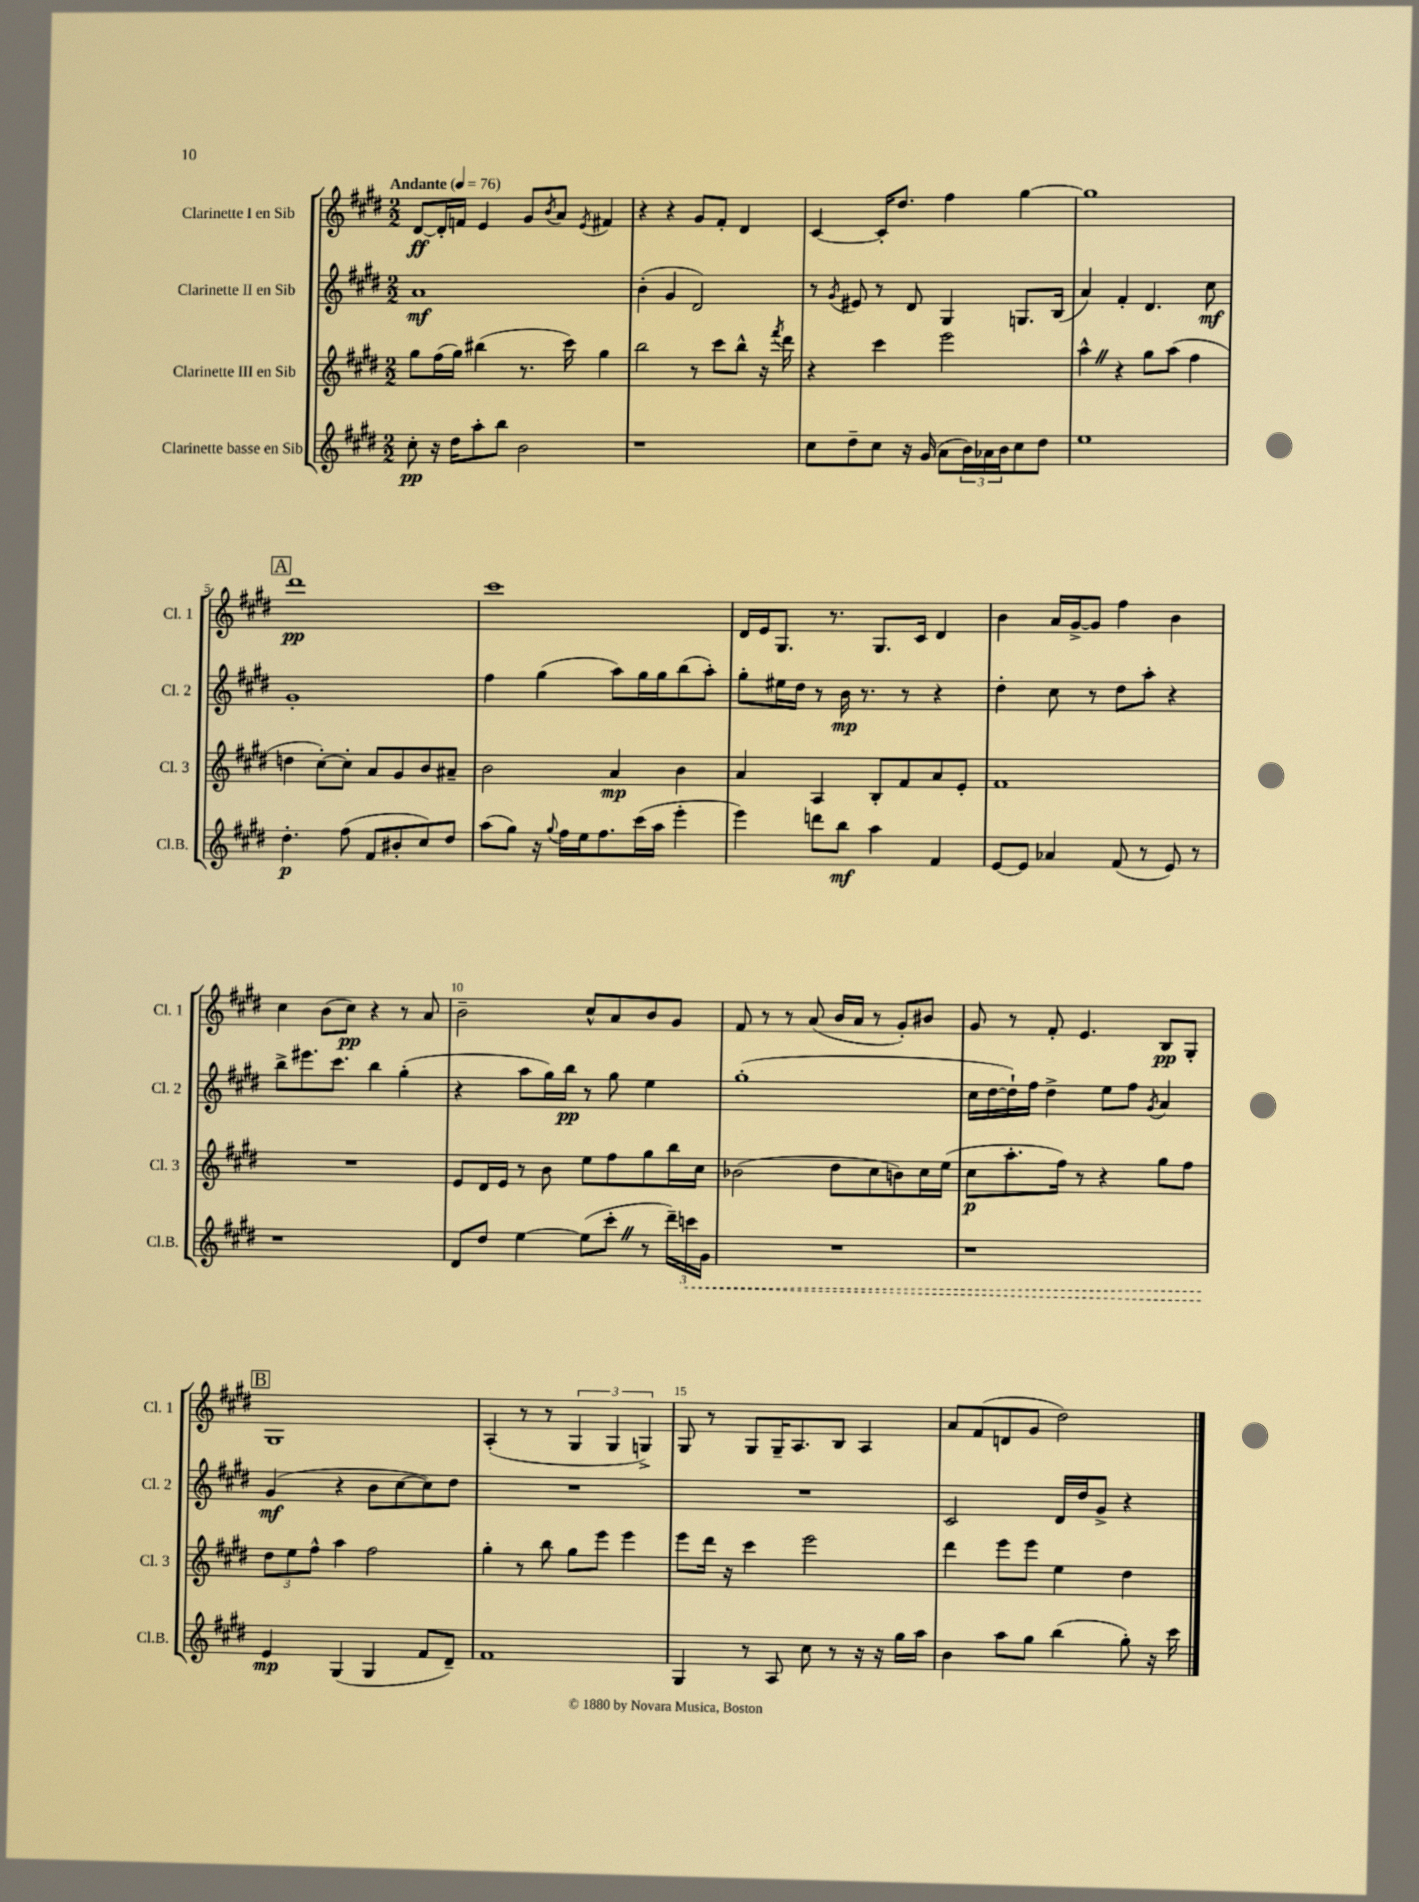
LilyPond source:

<<
\new StaffGroup <<
\new Staff = "s0" \with { instrumentName = "Clarinette I en Sib" shortInstrumentName = "Cl. 1" } {
    \clef treble \key e \major \numericTimeSignature \time 2/2 \tempo "Andante" 4 = 76
    dis'8~\ff dis'16-. f'16 e'4 gis'8 \acciaccatura { b'8 } a'8 \acciaccatura { e'8 } fis'4 |
    r4 r4 gis'8 fis'8-. dis'4 |
    cis'4~ cis'16-. dis''8. fis''4 gis''4~ |
    gis''1 |
    \mark \markup { \box "A" } dis'''1\pp |
    cis'''1 |
    dis'16 e'16 gis8. r8. gis8. cis'16 dis'4 |
    b'4 a'16 gis'16~-> gis'8 fis''4 b'4 |
    cis''4 b'8( cis''8\pp) r4 r8 a'8 |
    b'2-- cis''8-^ a'8 b'8 gis'8 |
    fis'8 r8 r8 a'8( b'16 a'16 r8 gis'8-.) bis'8 |
    gis'8 r8 fis'8-. e'4. b8\pp gis8-. |
    \mark \markup { \box "B" } gis1 |
    a4-.( r8 r8 \tuplet 3/2 { gis4 gis4 g4->) } |
    gis8 r8 gis8 gis16-- a8. b8 a4 |
    a'8 fis'8( d'8 gis'8 dis''2) \bar "|." |
}
\new Staff = "s1" \with { instrumentName = "Clarinette II en Sib" shortInstrumentName = "Cl. 2" } {
    \clef treble \key e \major \numericTimeSignature \time 2/2
    a'1\mf |
    b'4-.( gis'4 dis'2) |
    r8 \acciaccatura { gis'8 } eis'8 r8 dis'8 gis4 g8. b16( |
    a'4) fis'4-. dis'4. cis''8\mf |
    \mark \markup { \box "A" } gis'1-. |
    fis''4 gis''4( a''8) gis''16 gis''16 b''8( a''8-.) |
    gis''8-. eis''16 dis''16 r8 b'16\mp r8. r8 r4 |
    dis''4-. cis''8 r8 dis''8 a''8-. r4 |
    b''8-> eis'''8. cis'''8. b''4 gis''4-.( |
    r4 a''8 gis''16) b''16\pp r8 gis''8 e''4 |
    gis''1-.( |
    cis''16 dis''16~ dis''16-!) fis''16 dis''4-> e''8 fis''8 \acciaccatura { gis'8 } a'4 |
    \mark \markup { \box "B" } gis'4\mf( r4 b'8 cis''8~ cis''8) dis''8 |
    R1 |
    R1 |
    cis'2 dis'16 dis''16 gis'8-> r4 \bar "|." |
}
\new Staff = "s2" \with { instrumentName = "Clarinette III en Sib" shortInstrumentName = "Cl. 3" } {
    \clef treble \key e \major \numericTimeSignature \time 2/2
    gis''8 fis''16( gis''16) bis''4( r8. cis'''16) gis''4 |
    b''2 r8 cis'''8 b''8-^ r16 \acciaccatura { fis'''8 } dis'''16 |
    r4 cis'''4 e'''2 |
    a''4-^ \once \override BreathingSign.text = \markup { \musicglyph "scripts.caesura.straight" } \breathe r4 gis''8 a''8( fis''4 |
    \mark \markup { \box "A" } d''4 cis''8~-.) cis''8-. a'8 gis'8 b'8 ais'8-- |
    b'2 a'4\mp b'4 |
    a'4 a4 b8-. fis'8 a'8 e'8-. |
    fis'1 |
    R1 |
    e'8 dis'16 e'16 r8 b'8 e''8 fis''8 gis''8 b''16 cis''16 |
    bes'2( dis''8 cis''8 b'8) cis''16 e''16( |
    cis''8\p a''8.-. fis''16) r8 r4 gis''8 fis''8 |
    \mark \markup { \box "B" } \tuplet 3/2 { dis''8 e''8 fis''8-^ } a''4 fis''2 |
    gis''4-. r8 b''8 gis''8 e'''8 e'''4 |
    e'''8 dis'''16 r16 cis'''4 e'''2 |
    dis'''4 e'''8 e'''8 e''4 dis''4 \bar "|." |
}
\new Staff = "s3" \with { instrumentName = "Clarinette basse en Sib" shortInstrumentName = "Cl.B." } {
    \clef treble \key e \major \numericTimeSignature \time 2/2
    cis''8-.\pp r16 dis''16 a''8-. b''8 b'2 |
    r1 |
    cis''8 dis''8-- cis''8 r16 gis'16( a'8 \tuplet 3/2 { b'16) aes'16 b'16 } cis''8 dis''8 |
    e''1 |
    \mark \markup { \box "A" } dis''4.-.\p fis''8( fis'8 bis'8-. cis''8) dis''8 |
    a''8( gis''8) r16 \appoggiatura { gis''8 } fis''16 e''16 fis''8. cis'''16( a''16 e'''4-. |
    e'''4) d'''8 b''8\mf a''4 fis'4 |
    e'8~ e'8 aes'4 fis'8( r8 e'8) r8 |
    r1 |
    dis'8 dis''8 e''4~ e''8( cis'''8-. \once \override BreathingSign.text = \markup { \musicglyph "scripts.caesura.straight" } \breathe r8 \tuplet 3/2 { dis'''16--) \once \override Hairpin.style = #'dashed-line c'''16\< gis'16 } |
    R1 |
    r1 |
    \mark \markup { \box "B" } e'4\mp\! gis4( gis4 fis'8 dis'8--) |
    fis'1 |
    gis4 r8 a8 cis''8 r8 r16 r16 gis''16 a''16 |
    b'4 a''8 gis''8 b''4( gis''8-.) r16 cis'''16 \bar "|." |
}
>>
>>
\layout { \context { \Score \override BarNumber.break-visibility = ##(#f #t #t) barNumberVisibility = #(every-nth-bar-number-visible 5) } }
